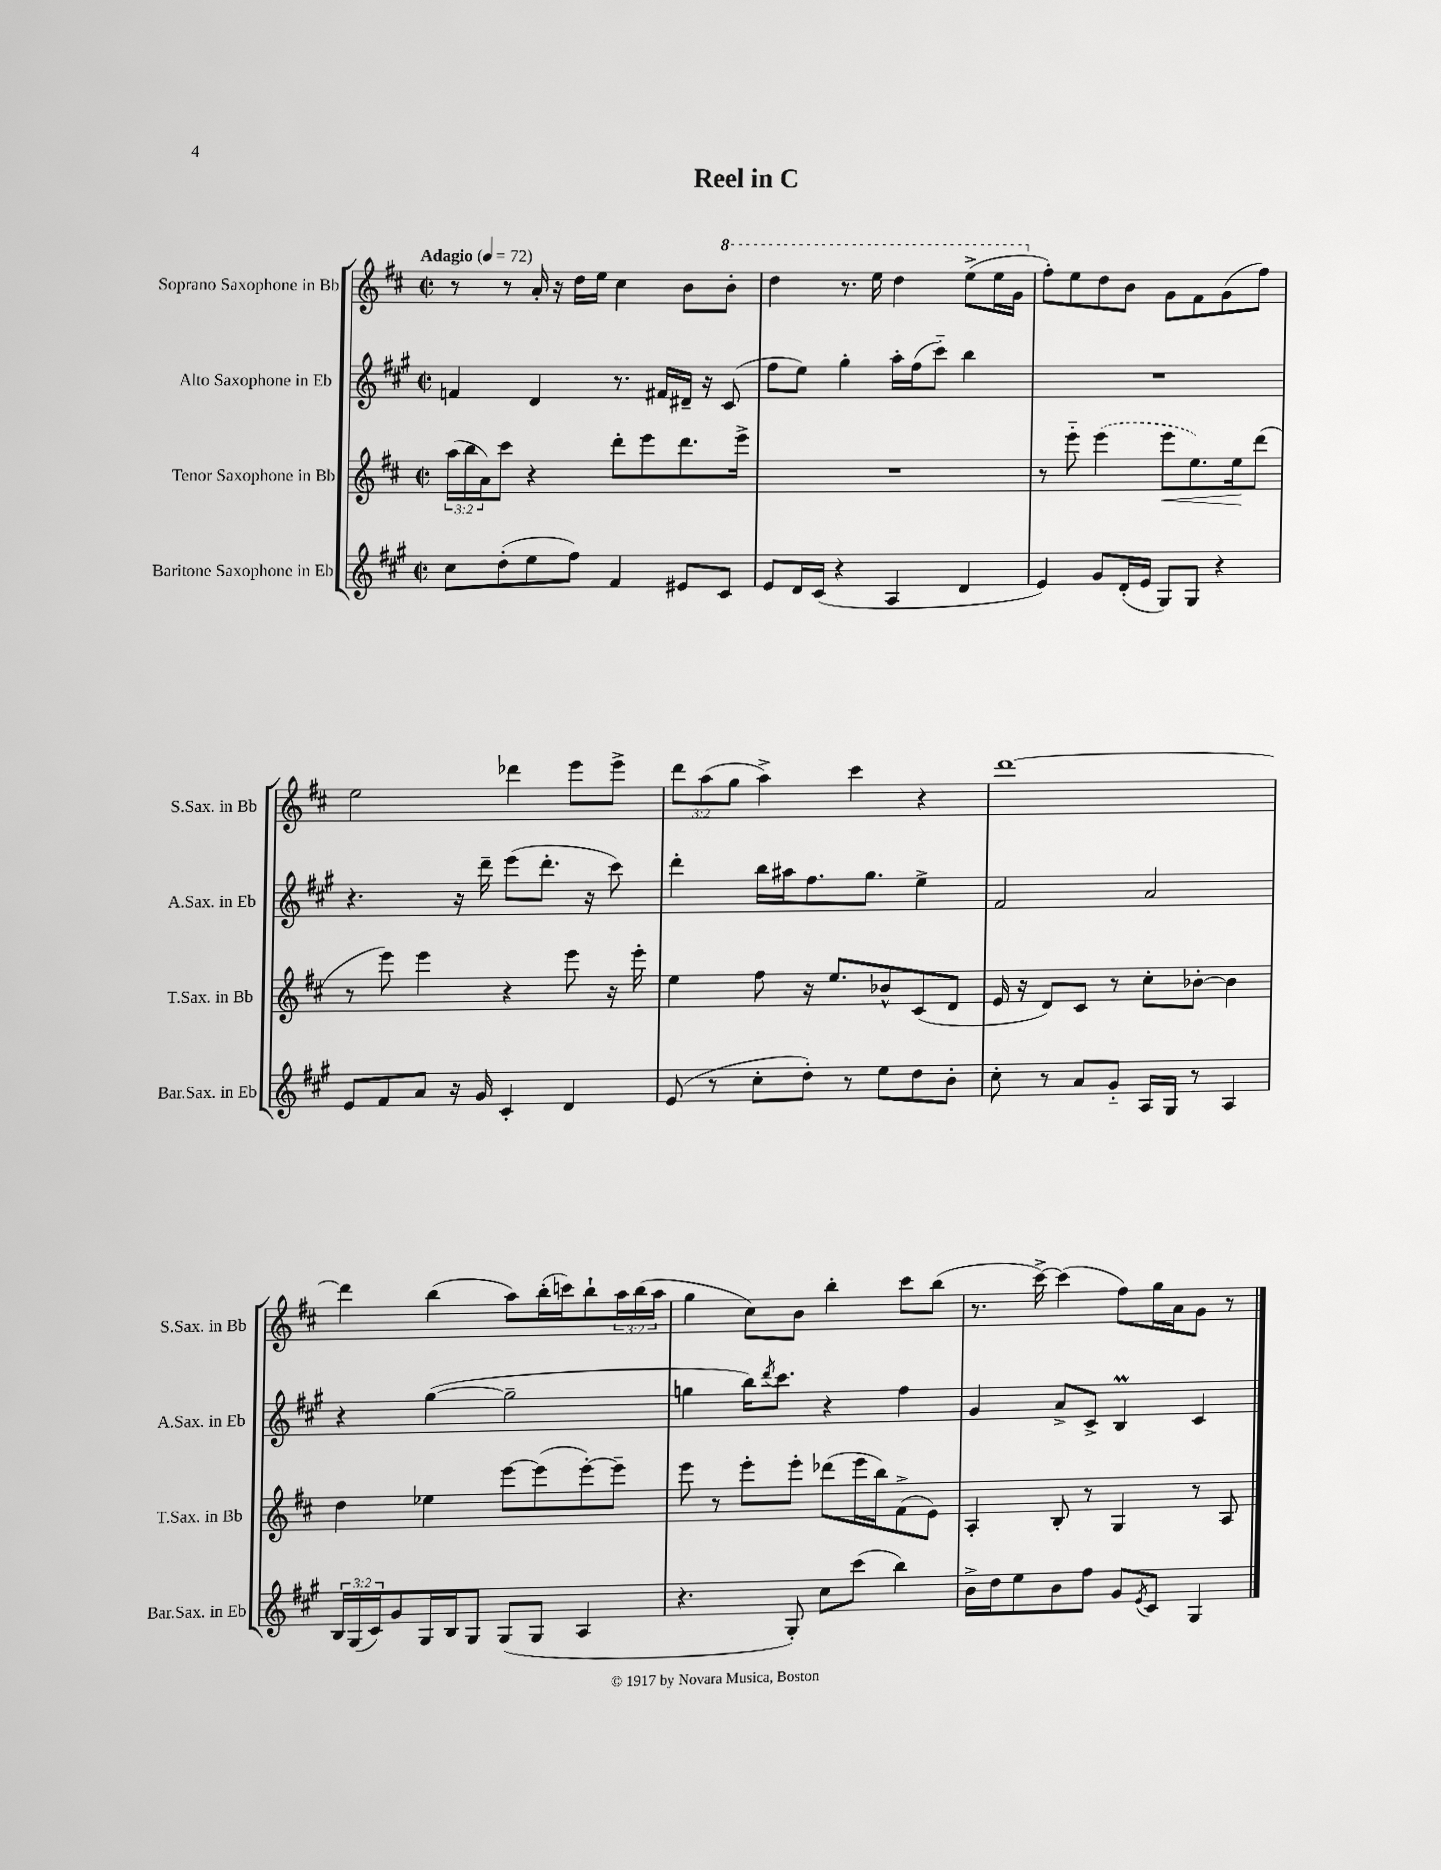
\header { title = "Reel in C" }
<<
\new StaffGroup <<
\new Staff = "s0" \with { instrumentName = "Soprano Saxophone in Bb" shortInstrumentName = "S.Sax. in Bb" } {
    \clef treble \key d \major \defaultTimeSignature \time 2/2 \override Staff.TupletNumber.text = #tuplet-number::calc-fraction-text \tempo "Adagio" 4 = 72
    r8 r8 a'16-. r16 d''16 e''16 cis''4 b'8 \ottava #1 b''8-. |
    d'''4 r8. e'''16 d'''4 e'''8->( e'''16 g''16 \ottava #0 |
    fis''8-.) e''8 d''8 b'8 g'8 fis'8 g'8( fis''8) |
    e''2 des'''4 e'''8 e'''8-> |
    \tuplet 3/2 { d'''8 a''8( g''8 } a''4->) cis'''4 r4 |
    d'''1~ |
    d'''4 b''4( a''8) b''16-.( c'''16) b''8-! \tuplet 3/2 { a''16 b''16( a''16 } |
    g''4 cis''8) b'8 b''4-. cis'''8 b''8( |
    r8. cis'''16~->) cis'''4( fis''8) g''16 a'16 g'8 r8 \bar "|." |
}
\new Staff = "s1" \with { instrumentName = "Alto Saxophone in Eb" shortInstrumentName = "A.Sax. in Eb" } {
    \clef treble \key a \major \defaultTimeSignature \time 2/2
    f'4 d'4 r8. fis'16 dis'16-- r16 cis'8( |
    fis''8 e''8) gis''4-. a''16-. fis''16( cis'''8-_) b''4 |
    R1 |
    r4. r16 d'''16-- e'''8( d'''8.-. r16 cis'''8) |
    d'''4-. b''16 ais''16 fis''8. gis''8. e''4-> |
    fis'2 a'2 |
    r4 gis''4~( gis''2-- |
    g''4 b''16) \acciaccatura { d'''8 } cis'''8. r4 fis''4 |
    gis'4 a'8-> cis'8-> b4\prall cis'4 \bar "|." |
}
\new Staff = "s2" \with { instrumentName = "Tenor Saxophone in Bb" shortInstrumentName = "T.Sax. in Bb" } {
    \clef treble \key d \major \defaultTimeSignature \time 2/2 \override Staff.TupletNumber.text = #tuplet-number::calc-fraction-text
    \tuplet 3/2 { a''16( b''16 a'16) } cis'''8 r4 d'''8-. e'''8 d'''8. e'''16-> |
    R1 |
    r8 e'''8-_ \once \slurDashed e'''4( e'''8\< e''8.) e''16\! d'''8( |
    r8 e'''8) e'''4 r4 e'''8 r16 e'''16-. |
    e''4 fis''8 r16 e''8. bes'8-^ cis'8( d'8 |
    e'16 r16 d'8) cis'8 r8 cis''8-. bes'8~-. bes'4 |
    d''4 ees''4 e'''8~ e'''8( e'''8~-.) e'''8-- |
    e'''8 r8 e'''8-. e'''8-. des'''8( e'''16 b''16) fis'8->( e'8) |
    a4-. b8-. r8 g4 r8 a8 \bar "|." |
}
\new Staff = "s3" \with { instrumentName = "Baritone Saxophone in Eb" shortInstrumentName = "Bar.Sax. in Eb" } {
    \clef treble \key a \major \defaultTimeSignature \time 2/2 \override Staff.TupletNumber.text = #tuplet-number::calc-fraction-text
    cis''8 d''8-.( e''8 fis''8) fis'4 eis'8 cis'8 |
    e'8 d'16 cis'16( r4 a4 d'4 |
    e'4) gis'8 d'16-.( e'16 gis8) gis8 r4 |
    e'8 fis'8 a'8 r16 gis'16 cis'4-. d'4 |
    e'8( r8 cis''8-. d''8-.) r8 e''8 d''8 b'8-. |
    cis''8-. r8 a'8 gis'8-_ a16 gis16 r8 a4 |
    \tuplet 3/2 { b16 gis16( cis'16) } gis'8 gis16 b16 gis8 gis8( gis8 a4 |
    r4. gis8-.) cis''8 cis'''8( b''4) |
    b'16-> d''16 e''8 b'8 fis''8 gis'8 \acciaccatura { e'8 } cis'8 gis4 \bar "|." |
}
>>
>>
\layout { \context { \Score \remove "Bar_number_engraver" } }
